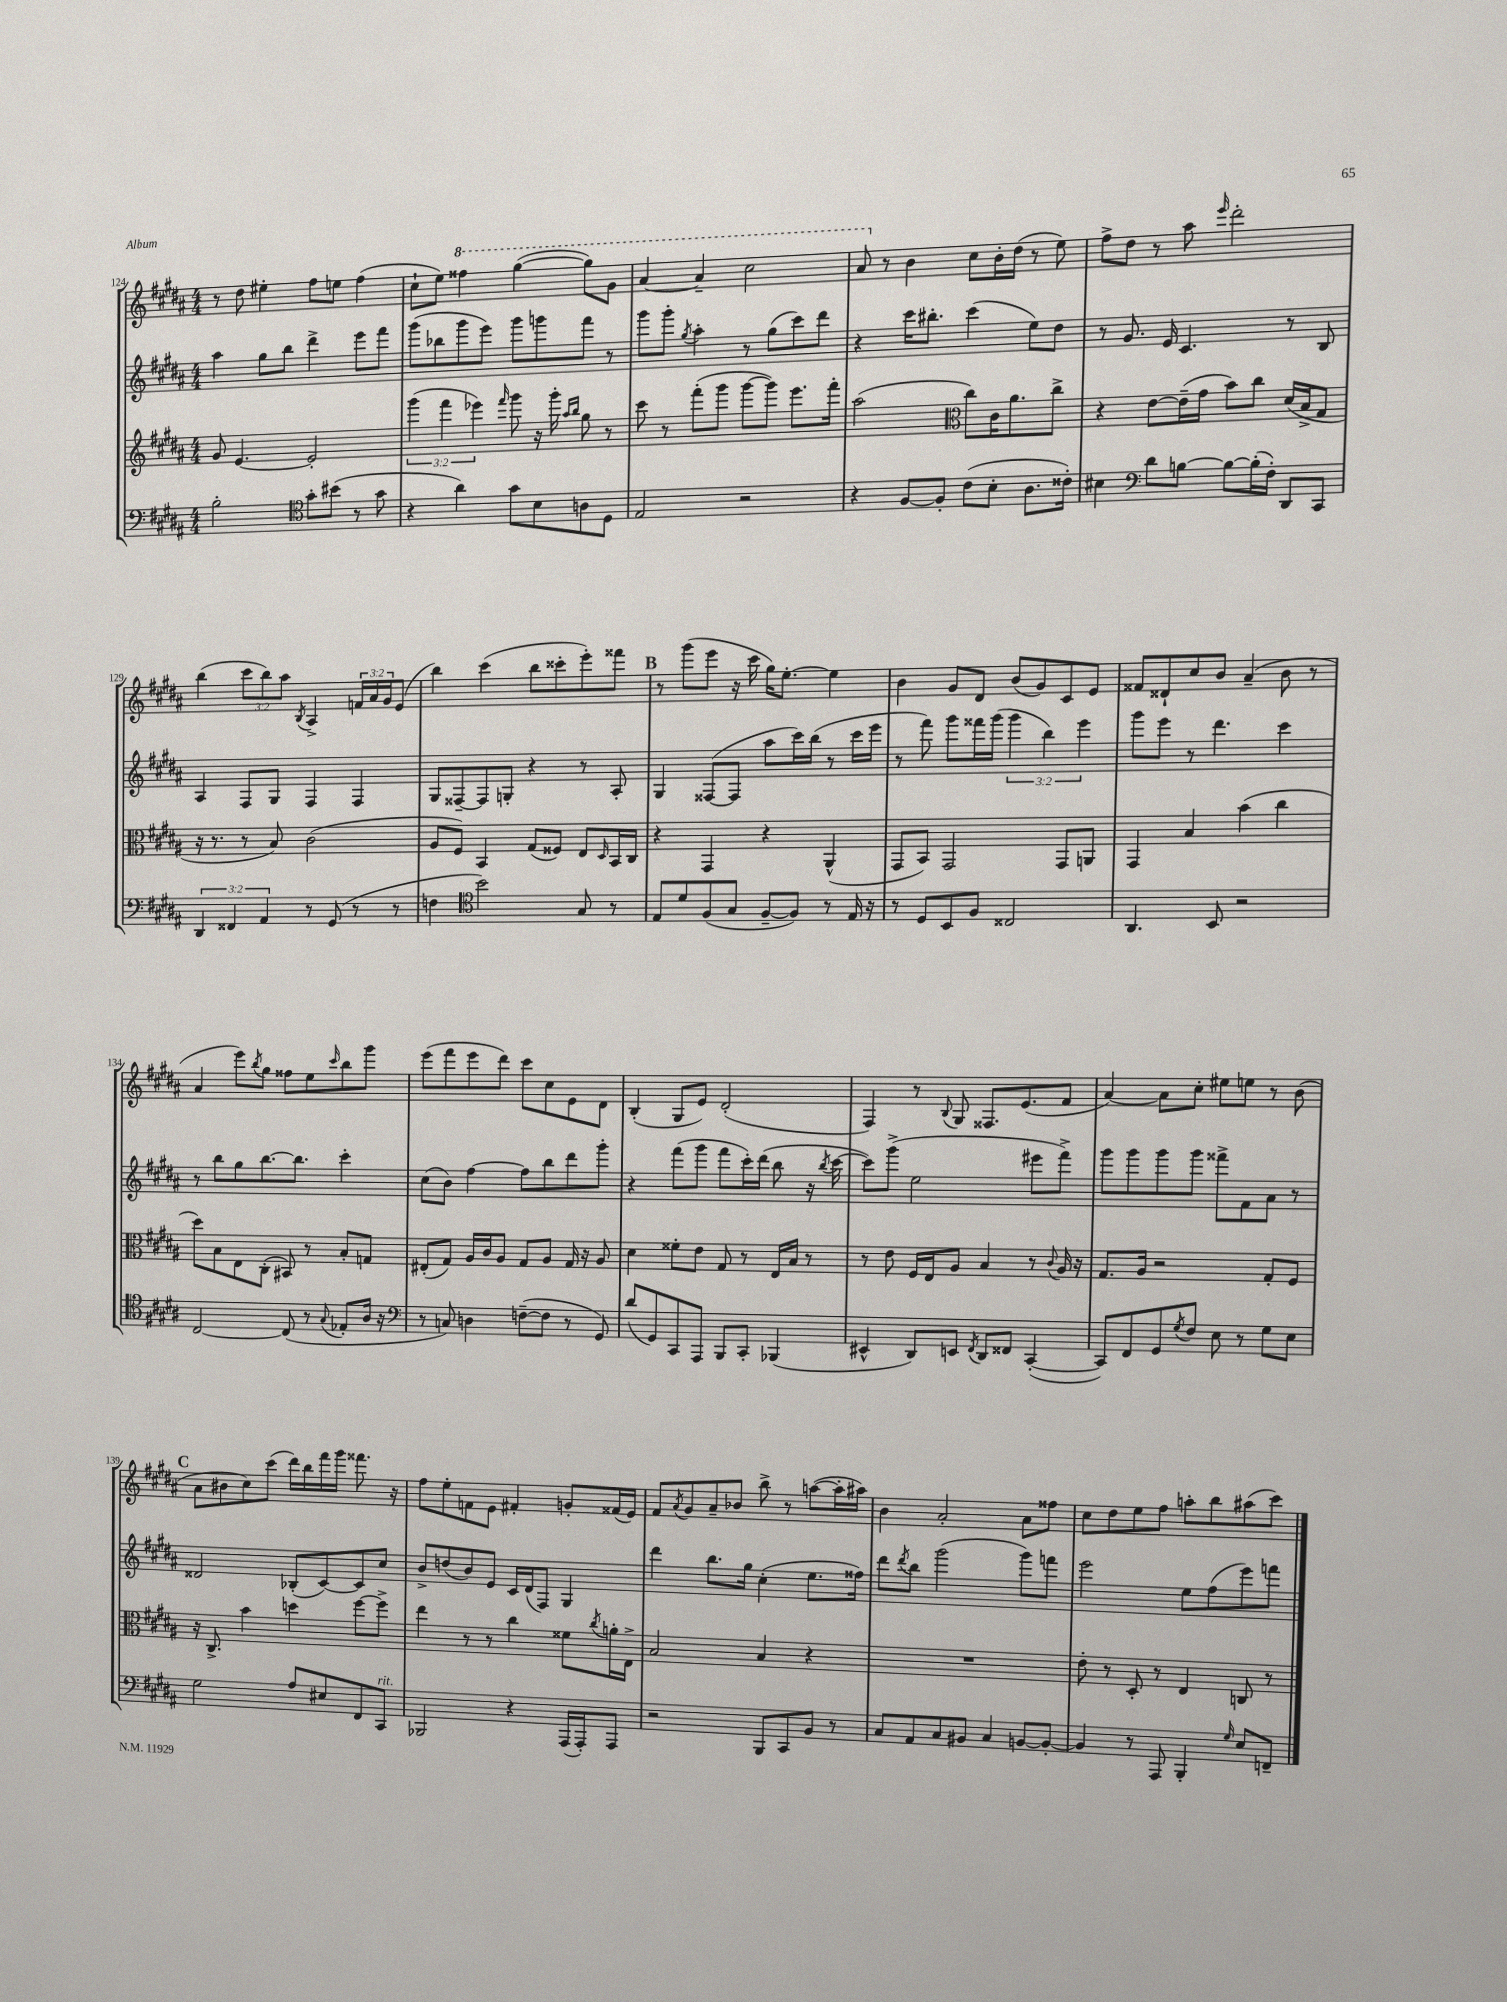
<<
\new StaffGroup <<
\new Staff = "s0" {
    \clef treble \key b \major \numericTimeSignature \time 4/4 \override Staff.TupletNumber.text = #tuplet-number::calc-fraction-text
    r8 dis''8 eis''4-. fis''8 e''8 fis''4( |
    cis''8-! e''8) \ottava #1 fisis'''4 gis'''4~( gis'''8) gis''8 |
    ais''4~ ais''4-- cis'''2 |
    ais''8 \ottava #0 r8 b'4 cis''8 b'16-. dis''16( r8 e''8) |
    fis''8-> dis''8 r8 ais''8 \grace { e'''16 } dis'''2-. |
    b''4( \tuplet 3/2 { cis'''8 b''8) ais''8 } \acciaccatura { b8 } ais4-> \tuplet 3/2 { f'16 ais'16 gis'16 } e'8( |
    b''4) cis'''4( b''8 cisis'''8-. e'''8-.) fisis'''8 |
    \mark \markup { \bold "B" } r8 gis'''8( e'''8 r16 cis'''16 gis''16) e''8.~-. e''4 |
    b'4 gis'8 dis'8 b'8( gis'8) cis'8 e'8 |
    fisis'8 disis'8-! cis''8 b'8 ais'4--( b'8 r8 |
    ais'4 e'''8) \acciaccatura { b''8 } gis''8 fisis''8 e''8 \grace { cis'''16 } b''8 gis'''8 |
    e'''8( fis'''8 e'''8 dis'''8) cis'''8 cis''8 e'8 dis'8 |
    b4-.( gis8 e'8) dis'2-.( |
    fis4) r8 \appoggiatura { b8 } gis8 fisis8. e'8.( fis'8 |
    ais'4~) ais'8 cis''8-. eis''8 e''8 r8 b'8( |
    \mark \markup { \bold "C" } ais'8 bis'8 cis''8) cis'''8( dis'''16) b''16 fis'''16 gis'''16 fisis'''8. r16 |
    fis''8 e''8-. f'8 e'8 fis'4-. g'8-. fisis'16( e'16) |
    fis'8 \acciaccatura { ais'8 } gis'8 ais'8-- bes'8 b''8-> r8 a''8~( a''16-. ais''16) |
    b'4 ais'2-. ais'8 fisis''8 |
    cis''8 dis''8 e''8 fis''8 a''8-. b''8 ais''8( cis'''8) \bar "|." |
}
\new Staff = "s1" {
    \clef treble \key b \major \numericTimeSignature \time 4/4 \override Staff.TupletNumber.text = #tuplet-number::calc-fraction-text
    ais''4 gis''8 b''8 dis'''4-> e'''8 fis'''8 |
    gis'''8( bes''8 gis'''8 e'''8) gis'''8 g'''8 fis'''8 r8 |
    gis'''8 gis'''8-. \acciaccatura { gis''8 } ais''4-. r8 gis''8( cis'''8) dis'''8 |
    r4 cis'''16 bis''8.-. cis'''4( e''8) dis''8 |
    r8 gis'8. e'16 cis'4. r8 b8 |
    ais4 fis8 gis8 fis4 fis4 |
    gis8 fisis8~-- fisis8 g8-. r4 r8 ais8-. |
    \mark \markup { \bold "B" } gis4 fisis8~( fisis8 ais''8 cis'''16) b''16( r8 cis'''16 e'''16 |
    r8 fis'''8) gis'''8 fisis'''16 gis'''16( \tuplet 3/2 { gis'''4 b''4) e'''4 } |
    gis'''8 e'''8 r8 dis'''4. cis'''4 |
    r8 b''8 gis''8 b''8.~ b''8. cis'''4-. |
    cis''8( b'8) fis''4~ fis''8 b''8 dis'''8 gis'''8-. |
    r4 fis'''8( gis'''8 fis'''8 cis'''16-.) dis'''16( b''8 r16 \acciaccatura { b''8 } cis'''16~ |
    cis'''8) gis'''8->( e''2 eis'''8 fis'''8->) |
    gis'''8 gis'''8 gis'''8 gis'''8 fisis'''8-> fis'8 ais'8 r8 |
    \mark \markup { \bold "C" } disis'2 bes8-.( cis'8~) cis'8 cis''8 |
    b'8-> d''8( b'8) e'8 cis'16 dis'16( fis8) gis4 |
    dis'''4 b''8. gis''16 cis''4-.( e''8. fisis''16) |
    dis'''8 \acciaccatura { dis'''8 } b''8 gis'''2( gis'''8) f'''8 |
    e'''2 e''8 fis''8( e'''8) f'''8 \bar "|." |
}
\new Staff = "s2" {
    \clef treble \key b \major \numericTimeSignature \time 4/4 \override Staff.TupletNumber.text = #tuplet-number::calc-fraction-text
    gis'8 e'4.~ e'2-. |
    \tuplet 3/2 { gis'''4( fis'''4 ees'''4) } \grace { fis'''16 } gis'''8 r16 gis'''16-. \grace { ais''16 b''16 } gis''8 r8 |
    cis'''8 r8 fis'''8-.( gis'''8 gis'''8~ gis'''8) e'''8. fis'''16-. |
    ais''2( \clef alto cis''8) cis'16 ais'8. cis''8-> |
    r4 e'8~ e'16--( gis'16 b'8) cis''8 dis'16( b16-> gis8 |
    r16 r8. r8 b8) cis'2( |
    ais8 fis8) b,4 gis8( fisis8) e8 \grace { dis16 } b,16 cis16 |
    \mark \markup { \bold "B" } r4 gis,4 r4 ais,4-^( |
    gis,8 b,8) gis,2 gis,8 a,8 |
    gis,4 b4 b'4( cis''4 |
    dis''8) b8 e8 cis8-.( bis,8) r8 b8-. g8 |
    eis8-.( gis8) ais16 cis'16 ais8 gis8 ais8 gis16 r16 ais8 |
    dis'4 fisis'8-. e'8 gis8 r8 e16 b16 r8 |
    r8 e'8 fis16 e16 ais8 b4 r8 \appoggiatura { cis'8 } ais16 r16 |
    gis8. ais16 r2 gis8-. fis8 |
    \mark \markup { \bold "C" } r16 cis8.-> b'4 d''4 fis''8~ fis''8-> |
    e''4 r8 r8 cis''4 fisis'8 \acciaccatura { cis''8 } a'16-. e16-> |
    b2 b4 r4 |
    R1 |
    e'8-. r8 dis8-. r8 e4 c8 r8 \bar "|." |
}
\new Staff = "s3" {
    \clef bass \key b \major \numericTimeSignature \time 4/4 \override Staff.TupletNumber.text = #tuplet-number::calc-fraction-text
    b2-. \clef tenor gis'8-. bis'8( r8 gis'8 |
    r4 ais'4) gis'8 b8 a8 dis8 |
    e2 r2 |
    r4 fis8~ fis8-. cis'8( b8-. ais8. cisis'16-.) |
    bis4 \clef bass dis'8 b8~ b8~ b16-.( fis16-.) dis,8 cis,8 |
    \tuplet 3/2 { dis,4 fisis,4 ais,4 } r8 gis,8( r8 r8 |
    f4 \clef tenor b'2) gis8 r8 |
    \mark \markup { \bold "B" } e8 dis'8 fis8( gis8 fis8~-- fis8) r8 e16 r16 |
    r8 dis8 b,8 fis8 cisis2 |
    ais,4. b,8 r2 |
    cis2~ cis8( r8 \appoggiatura { gis8 } ees8-. ais16 r16 |
    \clef bass r8 c8) d4 f8~--( f8 r8 gis,8) |
    dis'8( gis,8) cis,8 ais,,8 b,,8 cis,8-. bes,,4( |
    eis,4-^ dis,8) e,8 \acciaccatura { fis,8 } dis,8 fisis,8 cis,4~-.( |
    cis,8) fis,8 gis,8 \acciaccatura { gis8 } fis8 e8 r8 gis8 e8 |
    \mark \markup { \bold "C" } gis2 ais8 eis8 fis,8 cis,8^\markup { \italic "rit." } |
    bes,,2 r4 ais,,16( ais,,16-.) ais,,8 |
    r2 b,,8 cis,8 b,8 r8 |
    cis8 ais,8 cis8 bis,8 cis4 b,8~ b,8~-. |
    b,4 r8 ais,,8 b,,4-. \grace { gis16 } e8 f,8-- \bar "|." |
}
>>
>>
\layout { \context { \Score currentBarNumber = #124 } }
